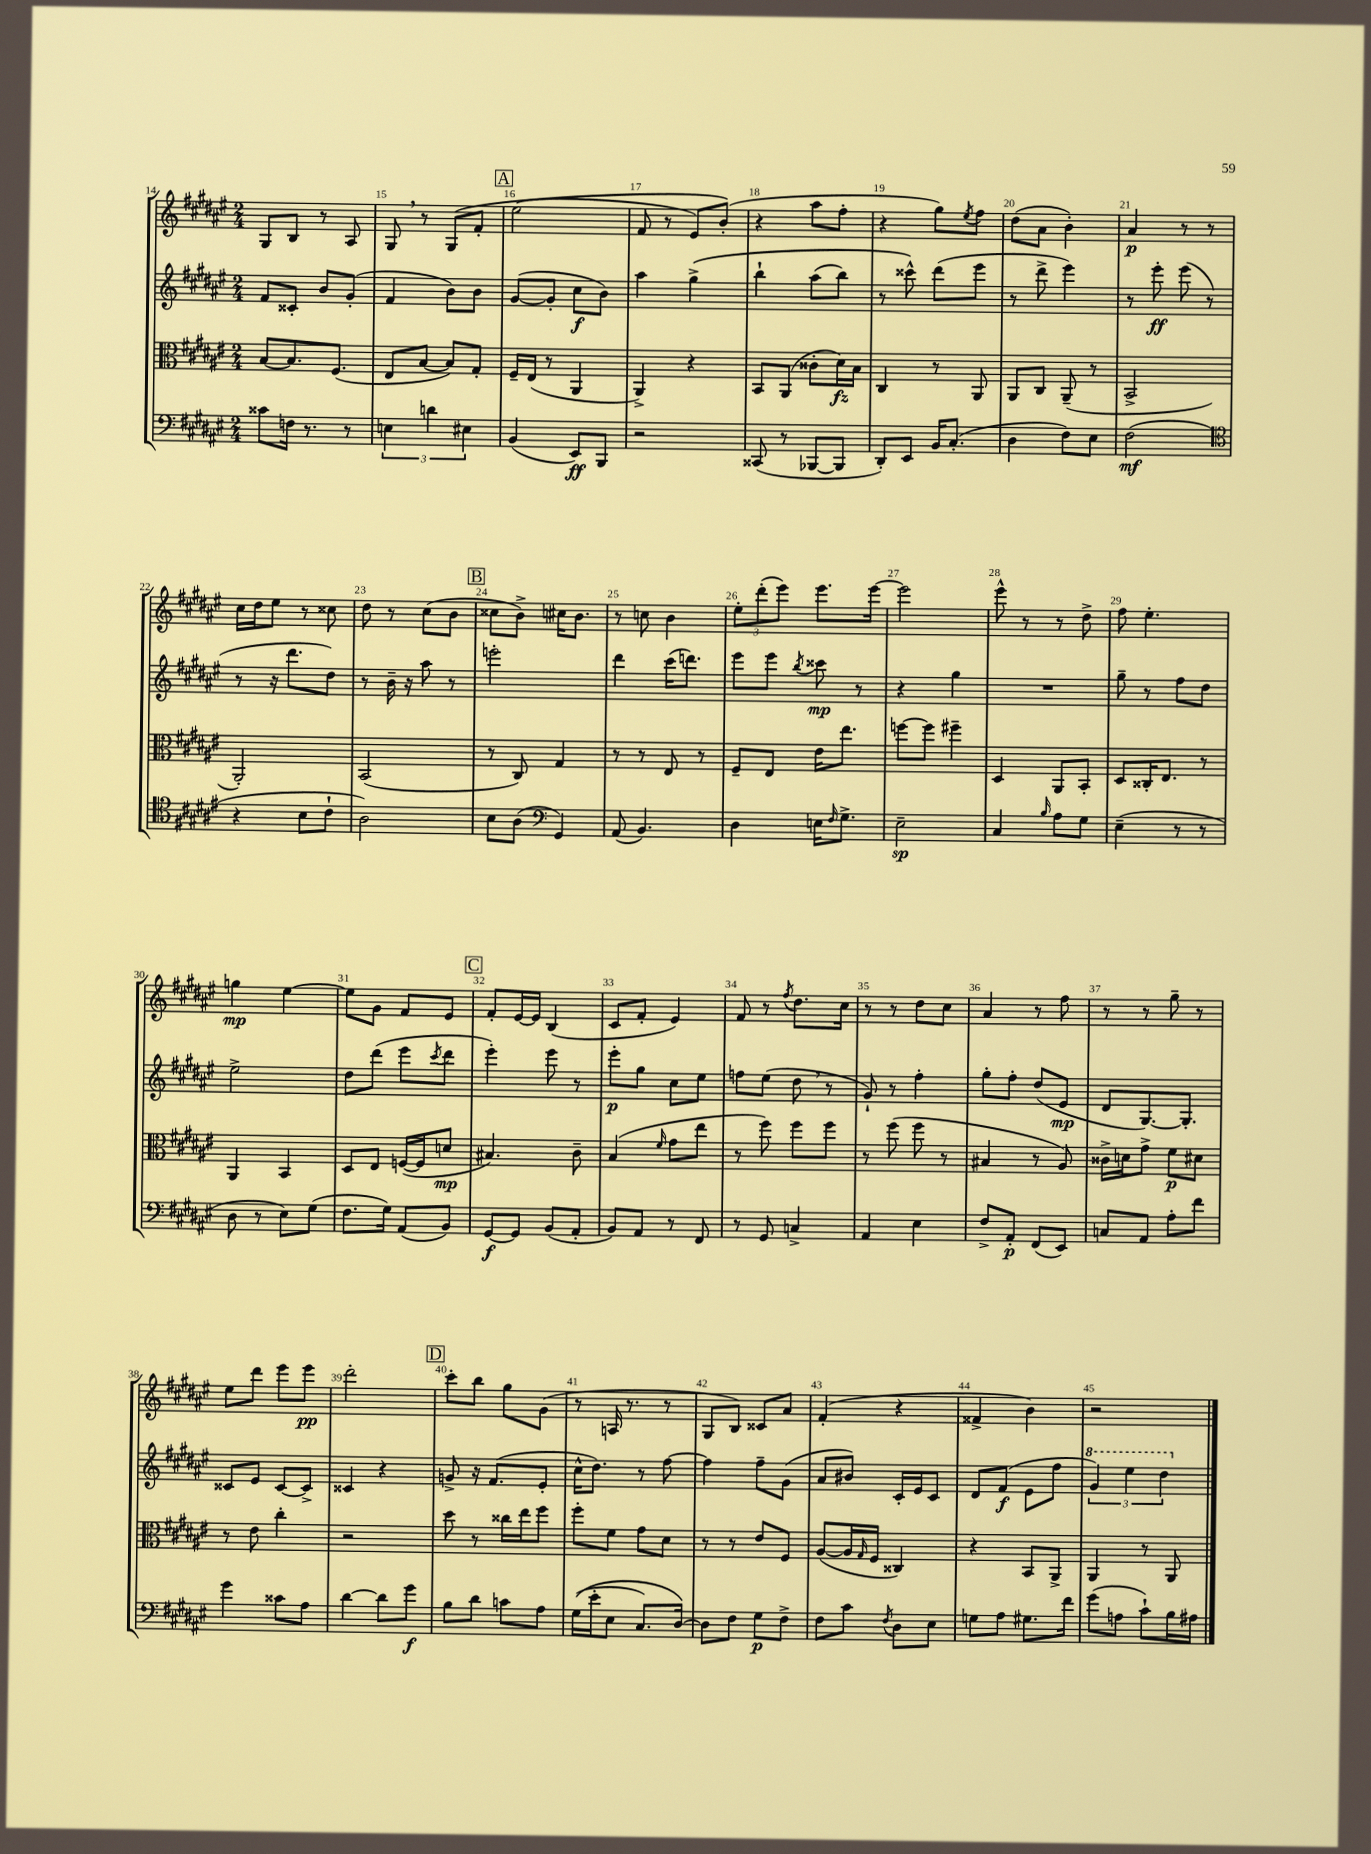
<<
\new StaffGroup <<
\new Staff = "s0" {
    \clef treble \key fis \major \numericTimeSignature \time 2/4
    gis8 b8 r8 ais8 |
    gis8 \breathe r8 gis8\( fis'8-. |
    \mark \markup { \box "A" } eis''2( |
    fis'8 r8 eis'8) b'8-.(\) |
    r4 ais''8 fis''8-. |
    r4 gis''8) \acciaccatura { eis''8 } fis''8 |
    dis''8( ais'8 b'4-.) |
    ais'4\p r8 r8 |
    cis''16 dis''16 eis''8 r8 cisis''8 |
    dis''8 r8 cis''8( b'8 |
    \mark \markup { \box "B" } cisis''8 b'8->) cis''16 b'8. |
    r8 c''8 b'4 |
    \tuplet 3/2 { eis''8-. dis'''8-.( eis'''8) } eis'''8. eis'''16~ |
    eis'''2 |
    eis'''8-^ r8 r8 dis''8-> |
    fis''8 eis''4.-. |
    g''4\mp eis''4~ |
    eis''8 gis'8 fis'8 eis'8 |
    \mark \markup { \box "C" } fis'8-. eis'16~ eis'16 b4( |
    cis'8 fis'8-. eis'4) |
    fis'8 r8 \acciaccatura { fis''8 } dis''8. cis''16 |
    r8 r8 dis''8 cis''8 |
    ais'4 r8 fis''8 |
    r8 r8 gis''8-- r8 |
    eis''8 dis'''8 eis'''8 eis'''8\pp |
    dis'''2-. |
    \mark \markup { \box "D" } cis'''8-. b''8 gis''8 gis'8( |
    r8 a16 r8. r8 |
    gis8 b8) cisis'8 ais'8 |
    fis'4-.( r4 |
    fisis'4-> b'4) |
    r2 \bar "|." |
}
\new Staff = "s1" {
    \clef treble \key fis \major \numericTimeSignature \time 2/4
    fis'8 cisis'8-. b'8 gis'8-.( |
    fis'4 b'8) b'8 |
    \mark \markup { \box "A" } gis'8~( gis'8-. cis''8\f b'8) |
    ais''4 gis''4->\( |
    b''4-! ais''8( b''8) |
    r8 cisis'''8-^\) dis'''8( eis'''8 |
    r8 dis'''8-> eis'''4) |
    r8 eis'''8-.\ff eis'''8( r8 |
    r8 r16 dis'''8. dis''8) |
    r8 b'16-- r16 ais''8 r8 |
    \mark \markup { \box "B" } e'''2-. |
    dis'''4 cis'''16( d'''8.) |
    eis'''8 eis'''8 \acciaccatura { b''8 } cisis'''8\mp r8 |
    r4 gis''4 |
    R2 |
    gis''8-- r8 fis''8 dis''8 |
    eis''2-> |
    dis''8 dis'''8( eis'''8 \acciaccatura { cis'''8 } dis'''8 |
    \mark \markup { \box "C" } eis'''4-.) eis'''8 r8 |
    eis'''8-.\p gis''8 cis''8 eis''8 |
    f''8 eis''8( dis''8 \breathe r8 |
    gis'8-!) r8 fis''4-. |
    gis''8-. fis''8-. dis''8( eis'8\mp |
    dis'8 gis8.~) gis8.-. |
    cisis'8 eis'8 cisis'8~ cisis'8-> |
    cisis'4 r4 |
    \mark \markup { \box "D" } g'8-> r16 fis'8.( eis'8-. |
    cis''16-^ dis''8.) r8 fis''8~ |
    fis''4 fis''8-- gis'8( |
    ais'8 bis'8) cis'16-. eis'16 cis'8 |
    dis'8 fis'8\f( eis'8 fis''8 |
    \tuplet 3/2 { \ottava #1 gis''4) eis'''4 dis'''4 \ottava #0 } \bar "|." |
}
\new Staff = "s2" {
    \clef alto \key fis \major \numericTimeSignature \time 2/4
    b8~ b8. fis8.( |
    eis8 b8~ b8) gis8-. |
    \mark \markup { \box "A" } fis16-- eis16( r8 ais,4 |
    ais,4->) r4 |
    b,8 ais,8( cisis'8-. dis'16\fz) b16 |
    cis4 r8 ais,8 |
    ais,8 cis8 ais,8--( r8 |
    b,2-> |
    ais,2-.) |
    b,2( |
    \mark \markup { \box "B" } r8 cis8) gis4 |
    r8 r8 eis8 r8 |
    fis8-- eis8 eis'16 eis''8. |
    f''8~ f''8 fis''4-- |
    dis4 ais,8 b,8-. |
    dis8 cisis16-. eis8. r8 |
    ais,4 b,4 |
    dis8 eis8 f16~( f16 d'8\mp |
    \mark \markup { \box "C" } bis4.) cis'8-- |
    b4( \grace { fis'16 } gis'8 eis''8 |
    r8 fis''8) fis''8 fis''8 |
    r8 fis''8( fis''8 r8 |
    bis4 r8 ais8) |
    cisis'16-> d'16 gis'8-> fis'8\p dis'8 |
    r8 eis'8 cis''4-. |
    r2 |
    \mark \markup { \box "D" } dis''8 r8 cisis''16 eis''16 fis''8 |
    fis''8-. fis'8 gis'8 dis'8 |
    r8 r8 eis'8 fis8 |
    ais8~( ais16 \grace { gis16 } fis16 cisis4) |
    r4 b,8 ais,8-> |
    ais,4 r8 ais,8 \bar "|." |
}
\new Staff = "s3" {
    \clef bass \key fis \major \numericTimeSignature \time 2/4
    cisis'8 f16 r8. r8 |
    \tuplet 3/2 { e4 d'4 eis4 } |
    \mark \markup { \box "A" } b,4( eis,8\ff) b,,8 |
    r2 |
    cisis,8( r8 bes,,8~ bes,,8 |
    dis,8-.) eis,8 b,16 cis8.-.( |
    dis4 fis8) eis8 |
    fis2\mf( |
    \clef tenor r4 b8 cis'8-! |
    ais2) |
    \mark \markup { \box "B" } b8 ais8( \clef bass gis,4) |
    ais,8( b,4.) |
    dis4 e16 \grace { fis16 } gis8.-> |
    eis2--\sp |
    cis4 \grace { b16 } ais8 gis8 |
    eis4--( r8 r8 |
    dis8 r8 eis8) gis8( |
    fis8. gis16) ais,8( b,8) |
    \mark \markup { \box "C" } gis,8~\f gis,8 b,8( ais,8-. |
    b,8) ais,8 r8 fis,8 |
    r8 gis,8 c4-> |
    ais,4 eis4 |
    fis8-> ais,8-.\p fis,8( eis,8) |
    c8 ais,8 ais8-. fis'8 |
    gis'4 cisis'8 ais8 |
    dis'4~ dis'8 gis'8\f |
    \mark \markup { \box "D" } b8 dis'8 c'8 ais8 |
    gis16(\( eis'16-. eis8 cis8.) dis16~\) |
    dis8 fis8 gis8\p fis8-> |
    fis8 cis'8 \acciaccatura { fis8 } dis8 eis8 |
    g8 ais8 gis8. fis'16 |
    gis'8( a8 cis'8-!) b16 ais16 \bar "|." |
}
>>
>>
\layout { \context { \Score currentBarNumber = #14 \override BarNumber.break-visibility = ##(#f #t #t) barNumberVisibility = #all-bar-numbers-visible } }
